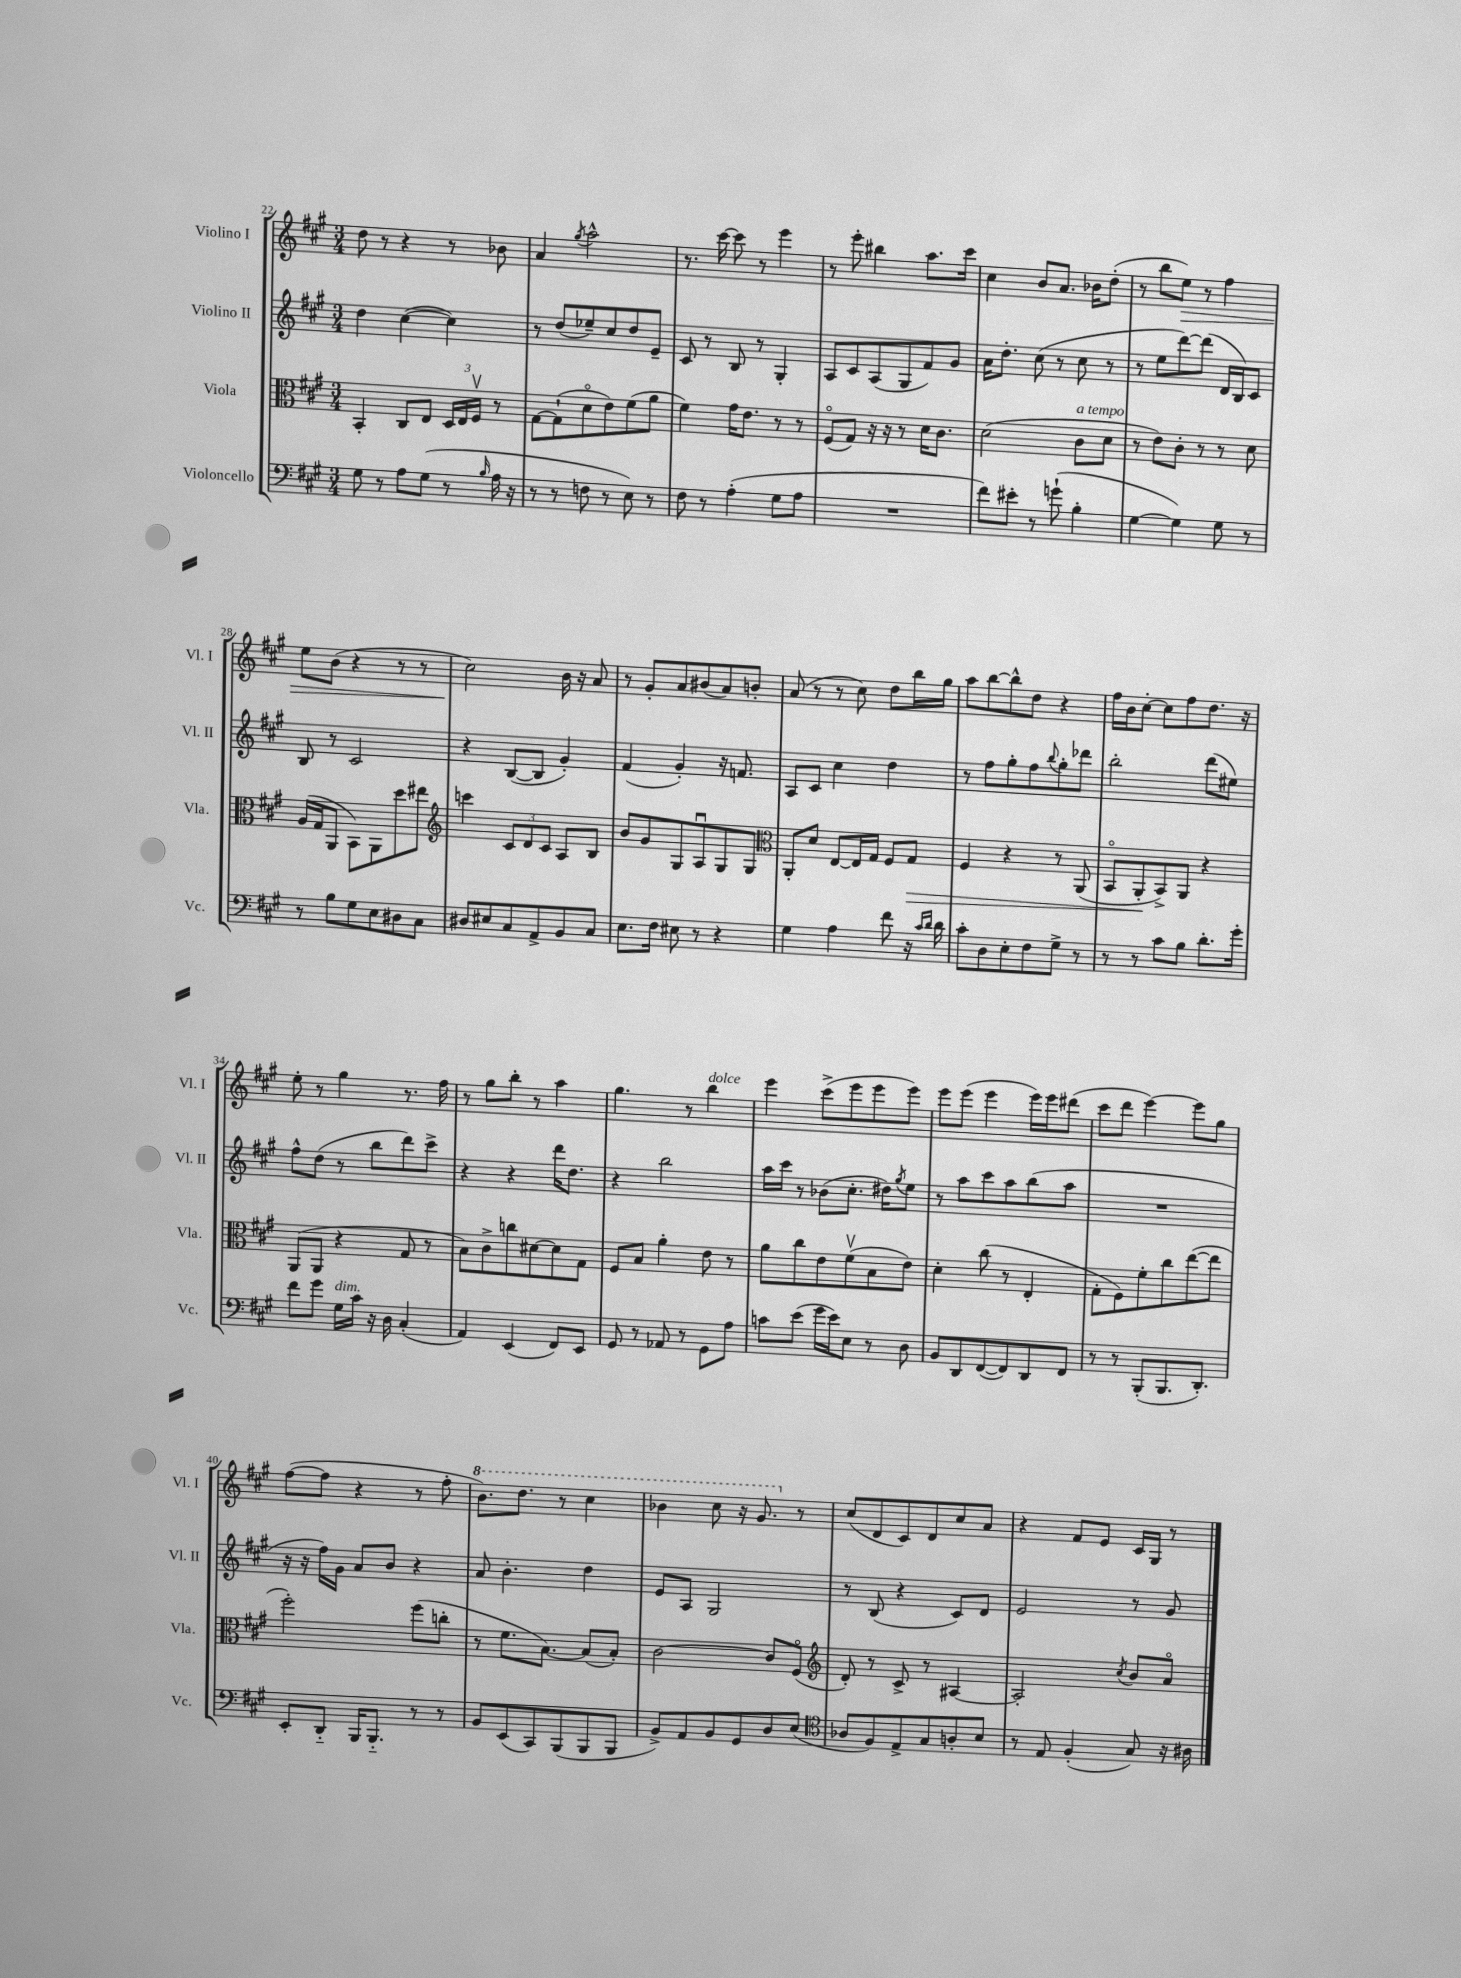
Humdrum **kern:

**kern	**kern	**kern	**kern
*staff4	*staff3	*staff2	*staff1
*clefF4	*clefC3	*clefG2	*clefG2
*k[f#c#g#]	*k[f#c#g#]	*k[f#c#g#]	*k[f#c#g#]
*M3/4	*M3/4	*M3/4	*M3/4
8G#	4BB'	4dd	8dd
8r	.	.	8r
8A	8C#	([4cc#	4r
(8G#	8E	.	.
8r	24D	4cc#])	8r
.	24E	.	.
.	24F#v	.	.
16qqB	.	.	.
16A	8r	.	8b-
16r	.	.	.
=	=	=	=
8r	[8G#	8r	4a
8r	(8G#`]	(8dd	.
.	.	.	8qgg#
8F	8do	8ee-~)	2aa^^
8r	8e)	8cc#	.
8E)	(8f#	8dd	.
8r	8a	8e~	.
=	=	=	=
8F#	4f#)	8c#	8.r
8r	.	8r	.
.	.	.	[16ccc#
(4A'	16g#	8B	8ccc#]
.	8.e	.	.
.	.	8r	8r
8G#	8r	4G#'	4eee
8A	8r	.	.
=	=	=	=
2.r	(8F#o	8A	8r
.	8G#)	8c#	8eee'
.	16r	(8A	4bb#
.	16r	.	.
.	8r	8G#	.
.	16d	8f#)	8.aa
.	8.c#	.	.
.	.	8g#	.
.	.	.	16ccc#
=	=	=	=
8f#)	(2d	16a	4cc#
.	.	8.dd'	.
8e#'	.	.	.
8r	.	(8cc#	8b
(8g`	.	8r	8.a
4B'	8c#	8cc#	.
.	.	.	16b-
.	8d	8r	(8dd'
=	=	=	=
[4G#	8r	8r	8r
.	8e)	8ee	8bb
4G#])	8c#'	[8ddd)	8ee)
.	8r	(8ddd]	8r
8G#	8r	16d	4ff#
.	.	16B)	.
8r	8d	8c#	.
=	=	=	=
8r	(16A	8B	8ee
.	16G#	.	.
8B	8AA	8r	(8b
8G#	8BB)	2c#	4r
8E	8AA	.	.
8D#	8dd	.	8r
8C#	8ee#	.	8r
=	=	=	=
*	*clefG2	*	*
8D#	4ccc	4r	2cc#)
8E#	.	.	.
8C#	12c#	([8B	.
.	12d	.	.
8AA^	.	8B]	.
.	12c#	.	.
8BB	8A	4g#')	16b
.	.	.	16r
8C#	8B	.	8a
=	=	=	=
8.E	8b	(4f#	8r
.	8g#	.	8g#'
16F#	.	.	.
8E#	8G#	4g#')	8a
8r	8Au	.	(8b#
4r	8G#	16r	8a)
.	.	8.f	.
.	8G#	.	8b'
=	=	=	=
*	*clefC3	*	*
4G#	8AA'	8A	(8a
.	8d	8c#	8r
4A	[8E	4cc#	8r
.	16E]	.	8cc#)
.	16G#	.	.
8f#	8F#	4dd	8dd
16r	8G#	.	16bb
16qqc#	.	.	.
16qqd	.	.	.
16d	.	.	16gg#
=	=	=	=
8c#'	4F#	8r	8aa
8D	.	8ff#	[8bb
8E'	4r	8gg#'	8bb^^]
8F#	.	8ff#	8dd
.	.	8qqbb	.
8G#^	8r	8gg#'	4r
8r	(8AA	8ddd-	.
=	=	=	=
8r	8BBo	2bb'	16ff#
.	.	.	16b
8r	8AA'	.	[8cc#'
8c#	8BB^)	.	8cc#]
8B	8AA	.	8ff#
8.d'	4r	(8ddd	8.dd
.	.	8ee#)	.
16g#'	.	.	16r
=	=	=	=
8f#	(8AA	8ff#^^	8ee'
8g#	8AA	(8dd	8r
16G#	4r	8r	4gg#
16c#	.	.	.
16r	.	8bb	.
16D	.	.	.
(4C#'	8G#	8ddd)	8.r
.	8r	8ccc#^	.
.	.	.	16ff#
=	=	=	=
4AA)	8B)	4r	8r
.	8c#^	.	8gg#
(4EE	8cc	4r	8bb'
.	[8d#	.	8r
8FF#)	8d#]	16ddd	4aa
.	.	8.dd	.
8EE	8G#	.	.
=	=	=	=
8GG#	8F#	4r	4.gg#
8r	8B	.	.
8AA-	4a'	2bb	.
8r	.	.	8r
8GG#	8e	.	4bb
8A	8r	.	.
=	=	=	=
8c	8a	16aa	4eee
.	.	16ccc#	.
(8e	8cc#	8r	.
16g#	8e	(8b-	(8ccc#^
16e)	.	.	.
8E	(8f#v	8.cc#'	8eee
8r	8B	.	8eee
.	.	16dd#)	.
.	.	8qgg#	.
8D	8e)	8ee	8eee)
=	=	=	=
8BB	4d'	8r	8eee
8DD	.	8aa	(8eee
([8FF#	(8cc#	8ccc#	4eee
8FF#])	8r	8aa	.
8DD	4E'	(8bb	16eee)
.	.	.	16eee
8FF#	.	8aa	(8ddd#
=	=	=	=
8r	8G#'	2.r	8ccc#
8r	8F#)	.	8ddd
(8BBB'	8f#'	.	[4eee)
8.BBB	8cc#	.	.
.	([8ee	.	8eee]
8.DD')	.	.	.
.	8ee]	.	8gg#
=	=	=	=
8EE'	2ff#')	16r	([8ff#
.	.	16r	.
8DD'~	.	16ff#)	8ff#]
.	.	16g#	.
16BBB	.	8a	4r
8.BBB'~	.	.	.
.	.	8b	.
8r	(8ff#	4r	8r
8r	8cc'	.	8ff#'
=	=	=	=
8BB	8r	8a	8.bb)
(8EE	8.f#	4.b'	.
.	.	.	8.ddd
8CC#)	.	.	.
.	[8.B)	.	.
(8BBB	.	.	8r
8BBB	(8B]	4dd	4ccc#
8BBB	8B')	.	.
=	=	=	=
8BB^)	[2c#	8e	4bb-
8AA	.	8A	.
8BB	.	2G#	8ccc#
8GG#	.	.	16r
.	.	.	8.gg#
8D	8c#]	.	.
(8E	(8F#o	.	8r
=	=	=	=
*clefC4	*clefG2	*	*
8A-	8d')	8r	(8cc#
8F#)	8r	(8B	8d
8E^	8c#^	4r	8c#)
8G#	8r	.	8d
8A'	[4A#	8c#)	8cc#
8B	.	8d	8a
=	=	=	=
8r	2A#']	2e	4r
8E	.	.	.
(4F#'	.	.	8f#
.	.	.	8e
.	8qcc#	.	.
8G#)	8b	8r	16c#
.	.	.	16G#
16r	8ao	8g#	8r
16A#	.	.	.
==	==	==	==
*-	*-	*-	*-
